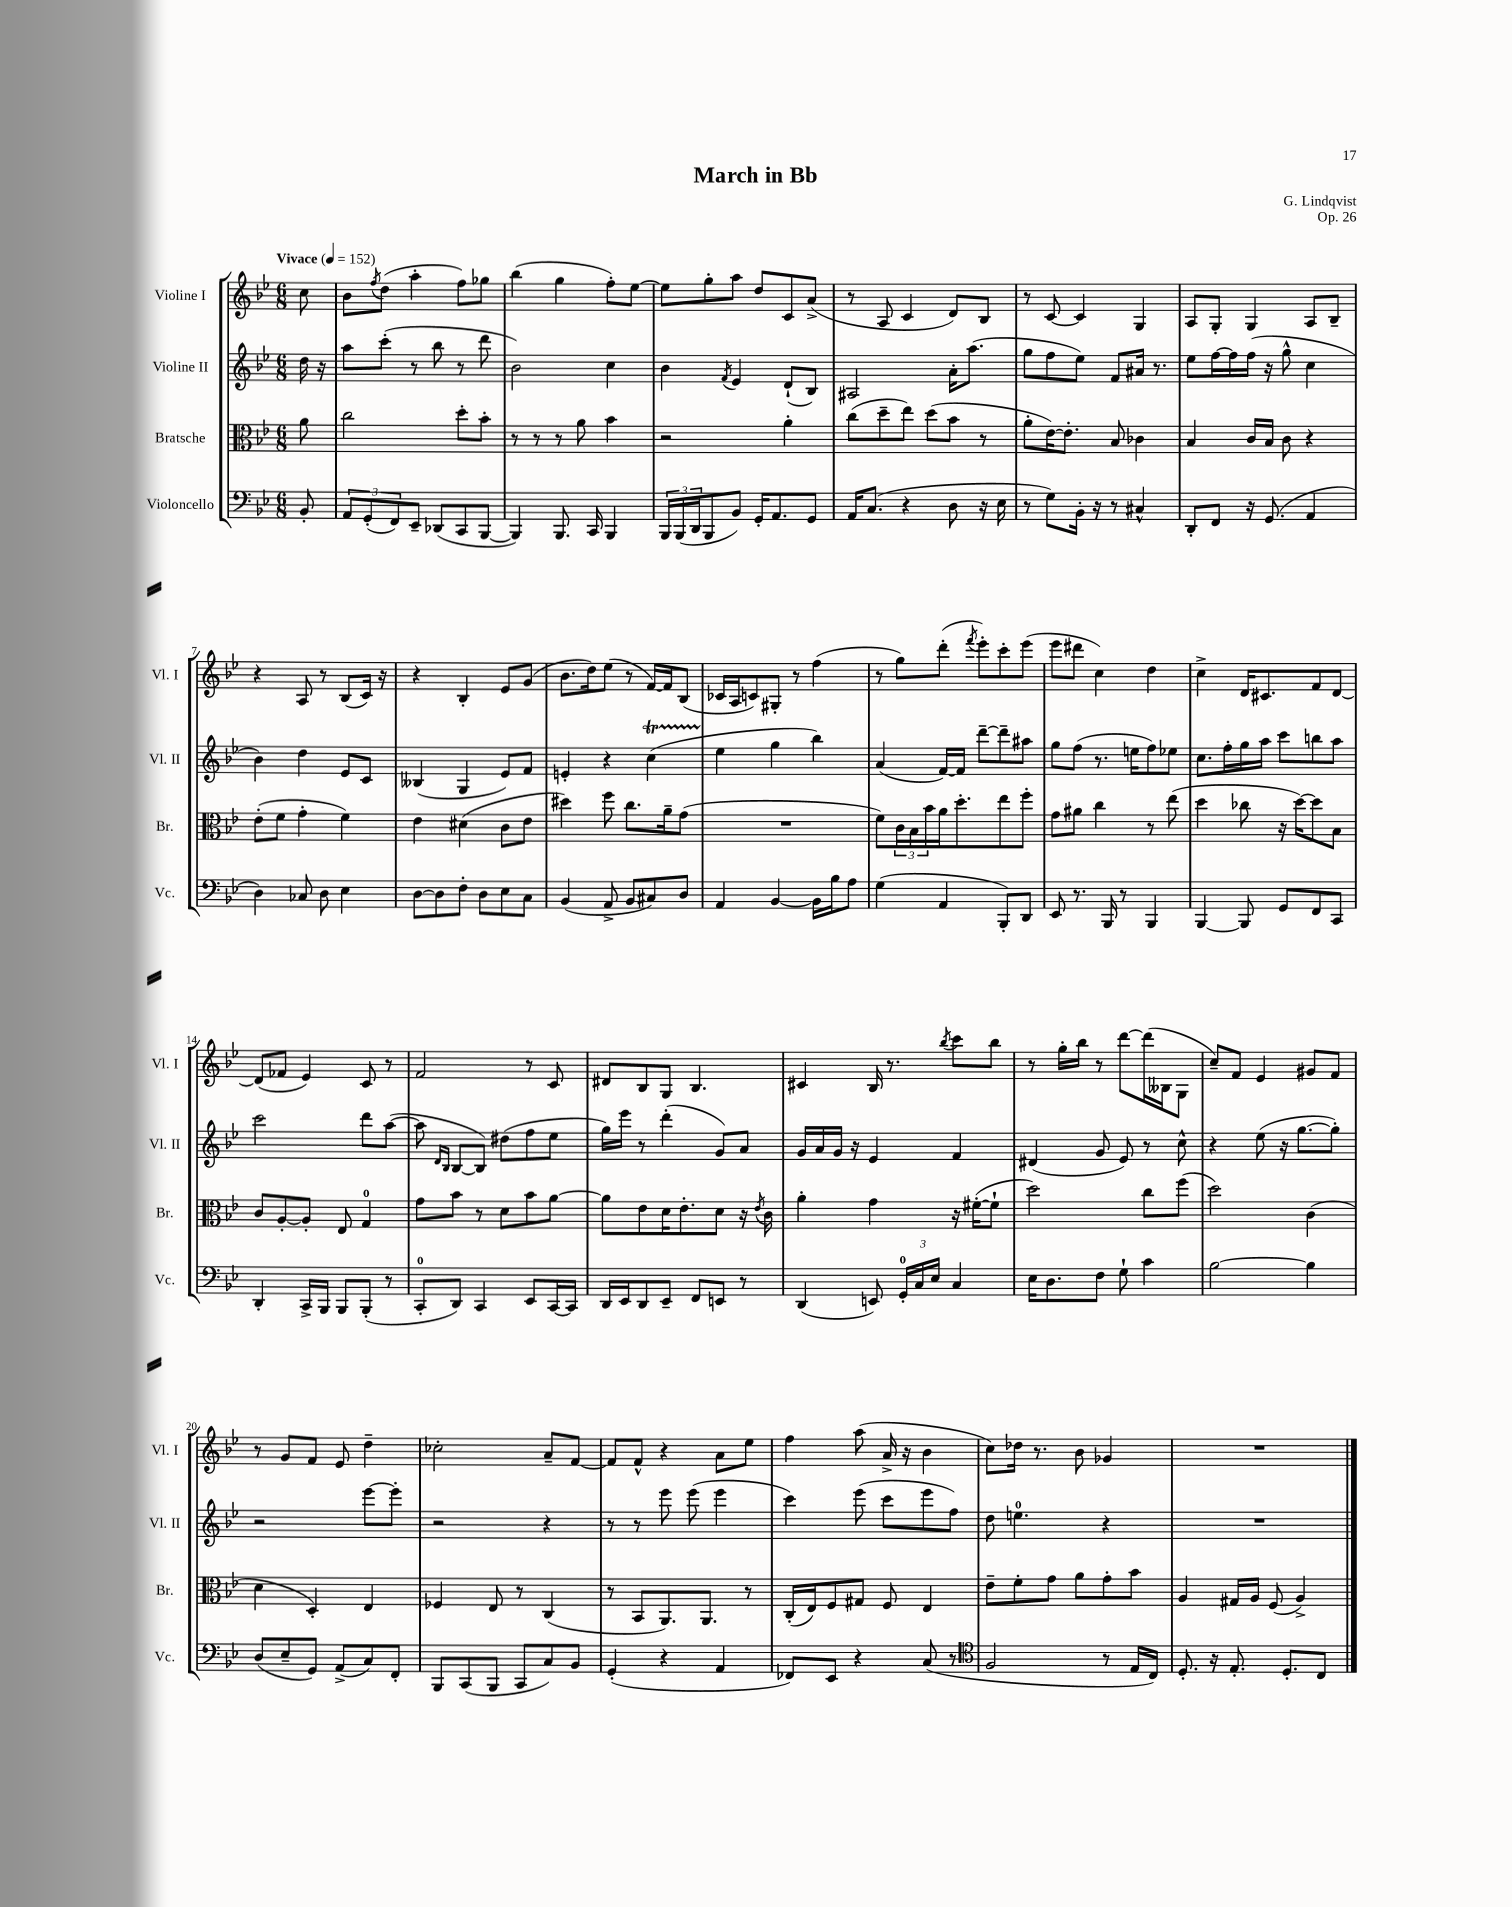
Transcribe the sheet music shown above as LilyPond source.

\header { title = "March in Bb" composer = "G. Lindqvist" opus = "Op. 26" }
<<
\new StaffGroup <<
\new Staff = "s0" \with { instrumentName = "Violine I" shortInstrumentName = "Vl. I" } {
    \clef treble \key bes \major \numericTimeSignature \time 6/8 \partial 8 \tempo "Vivace" 4 = 152
    c''8 |
    bes'8 \acciaccatura { f''8 } d''8( a''4-. f''8) ges''8 |
    bes''4( g''4 f''8-.) ees''8~ |
    ees''8 g''8-. a''8 d''8 c'8 a'8->( |
    r8 a8 c'4 d'8) bes8 |
    r8 c'8~ c'4 g4 |
    a8 g8-. g4 a8 bes8-- |
    r4 a8 r8 bes8( c'16) r16 |
    r4 bes4-. ees'8 g'8( |
    bes'8. d''16) ees''8( r8 f'16~) f'16 bes8( |
    ces'16 a16 c'8) gis8-. r8 f''4( |
    r8 g''8) d'''8-.( \acciaccatura { f'''8 } ees'''8-.) c'''8-. ees'''8( |
    ees'''8 dis'''8 c''4) d''4 |
    c''4-> d'16 cis'8. f'8 d'8~ |
    d'8( fes'8 ees'4) c'8 r8 |
    f'2 r8 c'8 |
    dis'8 bes8 g8 bes4. |
    cis'4 bes16 r8. \acciaccatura { bes''8 } c'''8 bes''8 |
    r8 g''16-. bes''16 r8 d'''8~ d'''16( beses16 g8 |
    c''8--) f'8 ees'4 gis'8 f'8 |
    r8 g'8 f'8 ees'8 d''4-- |
    ces''2-. a'8-- f'8~ |
    f'8 f'8-^ r4 a'8 ees''8 |
    f''4 a''8( a'16-> r16 bes'4 |
    c''8) des''16 r8. bes'8 ges'4 |
    R2. \bar "|." |
}
\new Staff = "s1" \with { instrumentName = "Violine II" shortInstrumentName = "Vl. II" } {
    \clef treble \key bes \major \numericTimeSignature \time 6/8 \partial 8
    d''16 r16 |
    a''8 c'''8-.( r8 bes''8 r8 d'''8 |
    bes'2) c''4 |
    bes'4 \acciaccatura { f'8 } ees'4 d'8-!( bes8) |
    ais2 a'16-. a''8.( |
    g''8 f''8 ees''8) f'8 ais'16 r8. |
    ees''8 f''16~ f''16 f''16( r16 g''8-^ c''4 |
    bes'4) d''4 ees'8 c'8 |
    beses4( g4 ees'8) f'8 |
    e'4-. r4 c''4\startTrillSpan( |
    ees''4\stopTrillSpan g''4 bes''4) |
    a'4( f'16~) f'16 d'''8~-- d'''8-- ais''8 |
    g''8 f''8( r8. e''16 f''8) ees''8 |
    c''8. f''16-. g''16 a''16 c'''8 b''8 a''8 |
    c'''2 d'''8 a''8~( |
    a''8 \grace { d'16 bes16 } bes8~ bes8) dis''8( f''8 ees''8 |
    g''16) ees'''16 r8 d'''4-.( g'8) a'8 |
    g'16 a'16 g'16 r16 ees'4 f'4 |
    dis'4( g'8 ees'8) r8 c''8-^ |
    r4 ees''8( r16 g''8.~ g''8-.) |
    r2 ees'''8~ ees'''8-. |
    r2 r4 |
    r8 r8 ees'''8 ees'''8( ees'''4 |
    c'''4) ees'''8( c'''8 ees'''8 f''8) |
    d''8 e''4.-0 r4 |
    R2. \bar "|." |
}
\new Staff = "s2" \with { instrumentName = "Bratsche" shortInstrumentName = "Br." } {
    \clef alto \key bes \major \numericTimeSignature \time 6/8 \partial 8
    a'8 |
    c''2 d''8-. bes'8-. |
    r8 r8 r8 a'8 bes'4 |
    r2 a'4-. |
    c''8( d''8-- ees''8) d''8( bes'8 r8 |
    a'8-. ees'16~) ees'8.-. bes8 ces'4 |
    bes4 c'16 bes16 c'8 r4 |
    ees'8-.( f'8 g'4-. f'4) |
    ees'4 dis'4( c'8 ees'8 |
    dis''4) f''8 c''8. a'16-- g'8( |
    R2. |
    f'8) \tuplet 3/2 { c'16 bes16 bes'16 } a'16 d''8.-. ees''8 f''8-. |
    g'8 ais'8 c''4 r8 ees''8( |
    d''4 ces''8 r16 d''16~) d''8 bes8 |
    c'8 a8~-. a8-. ees8 g4-0 |
    g'8 bes'8 r8 d'8 bes'8 a'8~ |
    a'8 ees'8 d'16 ees'8.-. d'8 r16 \acciaccatura { ees'8 } c'16 |
    a'4-. g'4 r16 fis'16~-.( fis'8-! |
    d''2) c''8 f''8( |
    d''2) c'4( |
    d'4 d4-.) ees4 |
    fes4 ees8 r8 c4( |
    r8 bes,8 a,8.) a,8. r8 |
    c16-.( ees16) f8 gis8 f8 ees4 |
    ees'8-- f'8-. g'8 a'8 g'8-. bes'8 |
    a4 gis16 a16 f8( a4->) \bar "|." |
}
\new Staff = "s3" \with { instrumentName = "Violoncello" shortInstrumentName = "Vc." } {
    \clef bass \key bes \major \numericTimeSignature \time 6/8 \partial 8
    bes,8-. |
    \tuplet 3/2 { a,8 g,8-.( f,8) } ees,8-- des,8( c,8 bes,,8~ |
    bes,,4) bes,,8. c,16 bes,,4 |
    \tuplet 3/2 { bes,,16 bes,,16( d,16 } bes,,8 bes,8) g,16-. a,8. g,8 |
    a,16 c8.( r4 d8 r16 ees16 |
    r8 g8) bes,16-. r16 r8 cis4-^ |
    d,8-. f,8 r16 g,8.( a,4 |
    d4) ces8 d8 ees4 |
    d8~ d8 f8-. d8 ees8 c8 |
    bes,4( a,8-> bes,8 cis8) d8 |
    a,4 bes,4~ bes,16 bes16 a8 |
    g4( a,4 bes,,8-.) d,8 |
    ees,8 r8. bes,,16 r8 bes,,4 |
    bes,,4~ bes,,8 g,8 f,8 c,8 |
    d,4-. c,16-> bes,,16 bes,,8 bes,,8-.( r8 |
    c,8-0-. d,8) c,4 ees,8 c,16~ c,16 |
    d,16 ees,16 d,8 ees,8-- f,8 e,8 r8 |
    d,4( e,8) \tuplet 3/2 { g,16-0-. c16 ees16 } c4 |
    ees16 d8. f8 g8-! c'4 |
    bes2~ bes4 |
    d8( ees8-- g,8) a,8->( c8) f,8-. |
    bes,,8 c,8( bes,,8 c,8 c8) bes,8 |
    g,4-.( r4 a,4 |
    fes,8) ees,8 r4 c8( r8 |
    \clef tenor f2 r8 ees16 c16) |
    d8.-. r16 ees8.-. d8.-. c8 \bar "|." |
}
>>
>>
